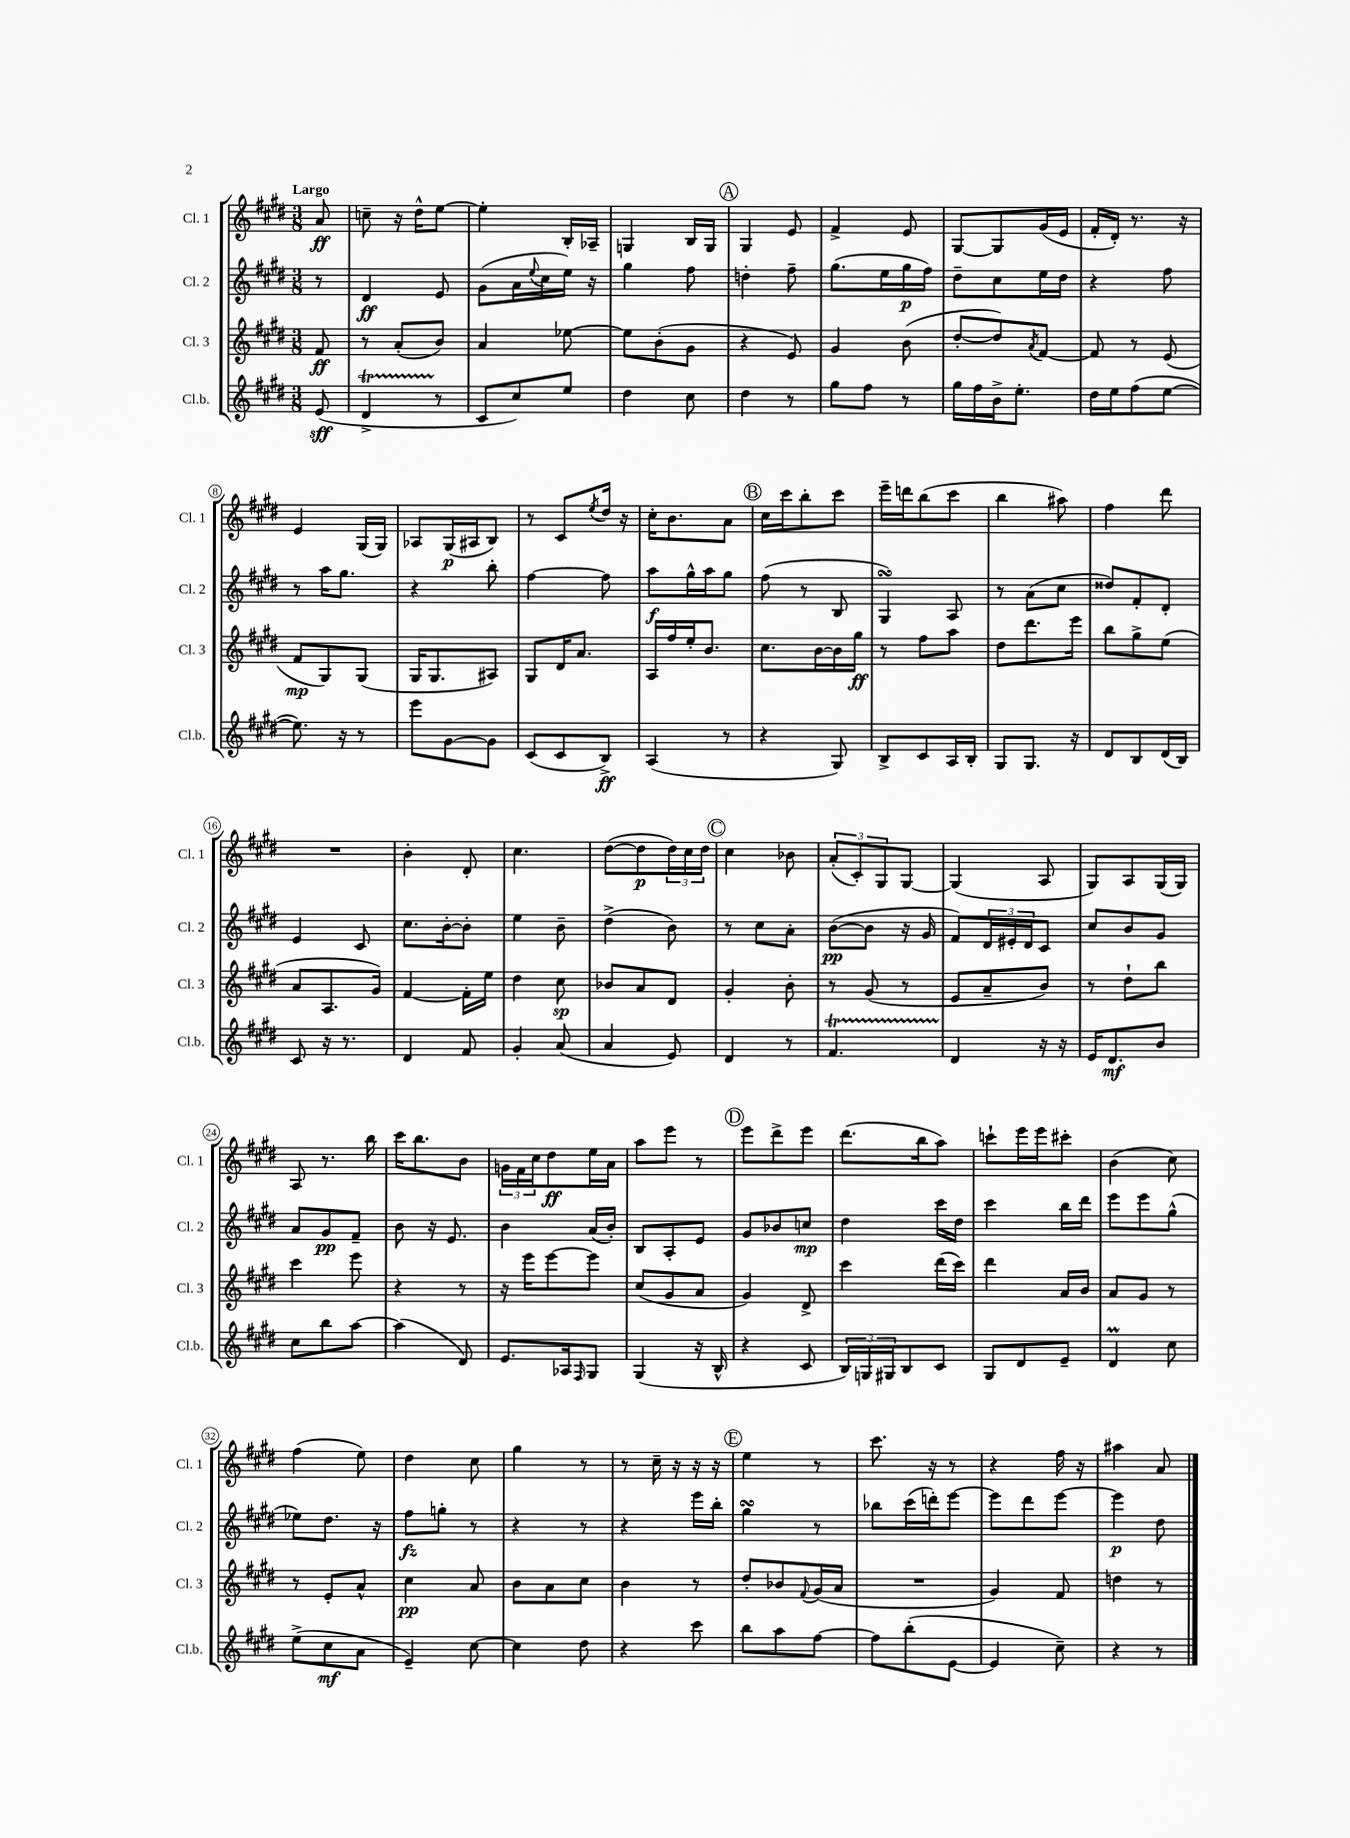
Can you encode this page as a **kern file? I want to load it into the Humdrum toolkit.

**kern	**dynam	**kern	**dynam	**kern	**dynam	**kern	**dynam
*part4	*part4	*part3	*part3	*part2	*part2	*part1	*part1
*staff4	*staff4	*staff3	*staff3	*staff2	*staff2	*staff1	*staff1
*I"Cl.b.	*	*I"Cl. 3	*	*I"Cl. 2	*	*I"Cl. 1	*
*I'Cl.b.	*	*I'Cl. 3	*	*I'Cl. 2	*	*I'Cl. 1	*
*clefG2	*	*clefG2	*	*clefG2	*	*clefG2	*
*k[f#c#g#d#]	*	*k[f#c#g#d#]	*	*k[f#c#g#d#]	*	*k[f#c#g#d#]	*
*M3/8	*	*M3/8	*	*M3/8	*	*M3/8	*
=	=	=	=	=	=	=	=
!	!	!	!	!	!	!LO:TX:a:B:t=Largo	!
(8e/	sff	8f#/	ff	8r	.	8a/	ff
=1	=1	=1	=1	=1	=1	=1	=1
4d#t^/	.	8r	.	4d#/	ff	8ccn~\	.
.	.	(8a'/L	.	.	.	16r	.
.	.	.	.	.	.	16dd#^^\KL	.
8r	.	8b/J)	.	8e/	.	[8ee\J	.
=2	=2	=2	=2	=2	=2	=2	=2
8c#/L	.	4a/	.	(8g#\L	.	4ee'\]	.
8cc#/)	.	.	.	16a\L	.	.	.
.	.	.	.	8qqee/	.	.	.
.	.	.	.	16cc#\	.	.	.
8ee/J	.	[8ee-X\	.	16ee\JJ)	.	16B'/LL	.
.	.	.	.	16r	.	16A-X~/JJ	.
=3	=3	=3	=3	=3	=3	=3	=3
4dd#\	.	8ee-\L]	.	4gg#\	.	4Gn/	.
.	.	(8b'\	.	.	.	.	.
8cc#\	.	8g#\J	.	8ff#\	.	16B/LL	.
.	.	.	.	.	.	16G/JJ	.
!!LO:REH:place=s1:t=A
=4	=4	=4	=4	=4	=4	=4	=4
4dd#\	.	4r	.	4ddn'\	.	4G#/	.
8r	.	8e/)	.	8ff#~\	.	8e/	.
=5	=5	=5	=5	=5	=5	=5	=5
8gg#\L	.	4g#/	.	(8.gg#\L	.	4f#^/	.
8ff#\J	.	.	.	.	.	.	.
.	.	.	.	16ee\L	.	.	.
8r	.	(8b\	.	16gg#\	p	8e/	.
.	.	.	.	16ff#\JJ)	.	.	.
=6	=6	=6	=6	=6	=6	=6	=6
16gg#\LL	.	[8dd#'/L	.	8dd#~\L	.	[8G#/L	.
16ff#\	.	.	.	.	.	.	.
16b^\J	.	8dd#/])	.	8cc#\	.	8G#/]	.
8.ee'\J	.	.	.	.	.	.	.
.	.	8qa/	.	.	.	.	.
.	.	[8f#/J	.	16ee\L	.	(16g#/L	.
.	.	.	.	16dd#\JJ	.	16e/JJ	.
=7	=7	=7	=7	=7	=7	=7	=7
16dd#\LL	.	8f#/]	.	4r	.	16f#'/LL	.
16ee\J	.	.	.	.	.	16d#'/JJ)	.
(8ff#\	.	8r	.	.	.	8.r	.
[8ee\J	.	(8e/	.	8ff#\	.	.	.
.	.	.	.	.	.	16r	.
!!LO:LB:g=z
=8	=8	=8	=8	=8	=8	=8	=8
8.ee\])	.	8f#/L	mp	8r	.	4e/	.
.	.	8G#/)	.	16aa\KL	.	.	.
16r	.	.	.	8.gg#\J	.	.	.
8r	.	(8G#/J	.	.	.	(16G#/LL	.
.	.	.	.	.	.	16G#/JJ)	.
=9	=9	=9	=9	=9	=9	=9	=9
8eee\L	.	16G#/KL	.	4r	.	8A-X/L	.
.	.	8.G#/	.	.	.	.	.
[8g#\	.	.	.	.	.	(16G#/L	p
.	.	.	.	.	.	16A#X/J	.
8g#\J]	.	8A#X/J)	.	8bb'\	.	8B/J)	.
=10	=10	=10	=10	=10	=10	=10	=10
(8c#/L	.	8G#/L	.	[4ff#\	.	8r	.
8c#/	.	16d#/K	.	.	.	8c#/L	.
.	.	8.a/J	.	.	.	.	.
.	.	.	.	.	.	8qee/	.
8B^/J)	ff	.	.	8ff#\]	.	16dd#/Jk	.
.	.	.	.	.	.	16r	.
=11	=11	=11	=11	=11	=11	=11	=11
(4A/	.	16A/LL	.	8aa\L	f	16cc#'\KL	.
.	.	16ff#/	.	.	.	8.b\	.
.	.	16ee'/J	.	16gg#^^\L	.	.	.
.	.	8.b/J	.	16aa\J	.	.	.
8r	.	.	.	8gg#\J	.	8a\J	.
!!LO:REH:place=s1:t=B
=12	=12	=12	=12	=12	=12	=12	=12
4r	.	8.cc#\L	.	(8ff#\	.	16cc#\LL	.
.	.	.	.	.	.	16ccc#\J	.
.	.	.	.	8r	.	8bb'\	.
.	.	[16b\L	.	.	.	.	.
8G#/)	.	16b\]	.	8B/	.	8ccc#\J	.
.	.	16gg#\JJ	ff	.	.	.	.
=13	=13	=13	=13	=13	=13	=13	=13
8B^/L	.	8r	.	4G#sSsS/)	.	16eee~\LL	.
.	.	.	.	.	.	16dddn\J	.
8c#/	.	8ff#\L	.	.	.	(8bb\	.
16A/L	.	8aa\J	.	8A/	.	8ccc#\J	.
16B'/JJ	.	.	.	.	.	.	.
=14	=14	=14	=14	=14	=14	=14	=14
8G#/L	.	8dd#\L	.	8r	.	4bb\	.
8.G#/J	.	8.ddd#\	.	(8a\L	.	.	.
.	.	.	.	8cc#\J	.	8aa#X\)	.
16r	.	16eee\Jk	.	.	.	.	.
=15	=15	=15	=15	=15	=15	=15	=15
8d#/L	.	8bb\L	.	8dd##X/L)	.	4ff#\	.
8B/	.	8gg#^\	.	8f#'/	.	.	.
(16d#/L	.	(8ee\J	.	8d#'/J	.	8ddd#\	.
16B/JJ)	.	.	.	.	.	.	.
!!LO:LB:g=z
=16	=16	=16	=16	=16	=16	=16	=16
8c#/	.	8a/L	.	4e/	.	4.r	.
16r	.	8.A/	.	.	.	.	.
8.r	.	.	.	.	.	.	.
.	.	.	.	8c#/	.	.	.
.	.	16g#/Jk)	.	.	.	.	.
=17	=17	=17	=17	=17	=17	=17	=17
4d#/	.	[4f#/	.	8.cc#\L	.	4b'\	.
.	.	.	.	[16b'\k	.	.	.
8f#/	.	16f#'\LL]	.	8b'\J]	.	8d#'/	.
.	.	16ee\JJ	.	.	.	.	.
=18	=18	=18	=18	=18	=18	=18	=18
4g#'/	.	4dd#\	.	4ee\	.	4.cc#\	.
(8a/	.	8cc#\	sp	8b~\	.	.	.
=19	=19	=19	=19	=19	=19	=19	=19
4a/	.	8b-X/L	.	(4dd#^\	.	([8dd#\L	.
.	.	8a/	.	.	.	8dd#\]	p
8e/)	.	8d#/J	.	8b\)	.	24dd#\L)	.
.	.	.	.	.	.	24cc#\	.
.	.	.	.	.	.	24dd#\JJ	.
!!LO:REH:place=s1:t=C
=20	=20	=20	=20	=20	=20	=20	=20
4d#/	.	4g#'/	.	8r	.	4cc#\	.
.	.	.	.	8cc#\L	.	.	.
8r	.	8b'\	.	8a'\J	.	8b-X\	.
=21	=21	=21	=21	=21	=21	=21	=21
4.f#T/	.	8r	.	([8b\L	pp	(12a'/L	.
.	.	.	.	.	.	12c#'/)	.
.	.	(8g#/	.	8b\J]	.	.	.
.	.	.	.	.	.	12G#/	.
.	.	8r	.	16r	.	[8G#/J	.
.	.	.	.	16g#/	.	.	.
=22	=22	=22	=22	=22	=22	=22	=22
4d#/	.	8e/L	.	8f#/L)	.	(4G#/]	.
.	.	8a~/	.	24d#/L	.	.	.
.	.	.	.	24e#X'/	.	.	.
.	.	.	.	24d#/J	.	.	.
16r	.	8b/J)	.	8c#/J	.	8A/	.
16r	.	.	.	.	.	.	.
=23	=23	=23	=23	=23	=23	=23	=23
16e/KL	.	8r	.	8cc#/L	.	8G#/L)	.
8.d#/	mf	.	.	.	.	.	.
.	.	8dd#`\L	.	8b/	.	8A/	.
8b/J	.	8bb\J	.	8g#/J	.	(16G#/L	.
.	.	.	.	.	.	16G#/JJ)	.
!!LO:LB:g=z
=24	=24	=24	=24	=24	=24	=24	=24
8cc#\L	.	4ccc#\	.	8a/L	.	8A/	.
8bb\	.	.	.	8g#/	pp	8.r	.
[8aa\J	.	8eee\	.	8f#~/J	.	.	.
.	.	.	.	.	.	16bb\	.
=25	=25	=25	=25	=25	=25	=25	=25
(4aa\]	.	4r	.	8b\	.	16ccc#\KL	.
.	.	.	.	.	.	8.bb\	.
.	.	.	.	16r	.	.	.
.	.	.	.	8.e/	.	.	.
8d#/)	.	8r	.	.	.	8b\J	.
=26	=26	=26	=26	=26	=26	=26	=26
8.e/L	.	16r	.	4b\	.	24gn\LL	.
.	.	.	.	.	.	24f#\	.
.	.	16eee\KL	.	.	.	.	.
.	.	.	.	.	.	24cc#\J	.
.	.	[8eee\	.	.	.	8dd#\	ff
16A-X/k	.	.	.	.	.	.	.
16qqF#/	.	.	.	.	.	.	.
8G#/J	.	8eee\J]	.	(16a/LL	.	16ee\L	.
.	.	.	.	16b'/JJ)	.	16a\JJ	.
=27	=27	=27	=27	=27	=27	=27	=27
(4G#/	.	(8cc#/L	.	8B/L	.	8aa\L	.
.	.	8g#/	.	8A'/	.	8eee\J	.
16r	.	8a/J	.	8e/J	.	8r	.
16B^^/	.	.	.	.	.	.	.
!!LO:REH:place=s1:t=D
=28	=28	=28	=28	=28	=28	=28	=28
4r	.	4g#/)	.	8g#/L	.	8eee\L	.
.	.	.	.	8b-X/	.	8ddd#^\	.
8c#/	.	8d#^/	.	8ccn/J	mp	8eee\J	.
=29	=29	=29	=29	=29	=29	=29	=29
24B/LL)	.	4ccc#\	.	4dd#\	.	(8.ddd#\L	.
24Gn/	.	.	.	.	.	.	.
24G#X/J	.	.	.	.	.	.	.
8B/	.	.	.	.	.	.	.
.	.	.	.	.	.	16bb\k	.
8c#/J	.	(16ddd#\LL	.	16ccc#\LL	.	8aa\J)	.
.	.	16ccc#\JJ)	.	16dd#\JJ	.	.	.
=30	=30	=30	=30	=30	=30	=30	=30
8G#/L	.	4ddd#\	.	4ccc#\	.	8cccn`\L	.
8d#/	.	.	.	.	.	16eee\L	.
.	.	.	.	.	.	16eee\J	.
8e~/J	.	16a/LL	.	16bb\LL	.	8ccc#X'\J	.
.	.	16b/JJ	.	16ddd#\JJ	.	.	.
=31	=31	=31	=31	=31	=31	=31	=31
4d#m/	.	8a/L	.	8eee\L	.	(4b\	.
.	.	8g#/J	.	8eee\	.	.	.
8cc#\	.	8r	.	(8gg#^^\J	.	8cc#\)	.
!!LO:LB:g=z
=32	=32	=32	=32	=32	=32	=32	=32
(8ee^\L	.	8r	.	8ee-X\L)	.	(4ff#\	.
8cc#\	mf	8e'/L	.	8.dd#\J	.	.	.
8a\J	.	8a^^/J	.	.	.	8ee\)	.
.	.	.	.	16r	.	.	.
=33	=33	=33	=33	=33	=33	=33	=33
4e~/)	.	4cc#\	pp	8ff#\L	fz	4dd#\	.
.	.	.	.	8ggn'\J	.	.	.
[8cc#\	.	8a/	.	8r	.	8cc#\	.
=34	=34	=34	=34	=34	=34	=34	=34
4cc#\]	.	8b\L	.	4r	.	4gg#\	.
.	.	8a\	.	.	.	.	.
8dd#\	.	8cc#\J	.	8r	.	8r	.
=35	=35	=35	=35	=35	=35	=35	=35
4r	.	4b\	.	4r	.	8r	.
.	.	.	.	.	.	16cc#~\	.
.	.	.	.	.	.	16r	.
8ccc#\	.	8r	.	16eee\LL	.	16r	.
.	.	.	.	16bb'\JJ	.	16r	.
!!LO:REH:place=s1:t=E
=36	=36	=36	=36	=36	=36	=36	=36
8bb\L	.	8dd#'/L	.	4gg#sSsS\	.	4ee\	.
8aa\	.	8b-X/	.	.	.	.	.
.	.	8qqf#/	.	.	.	.	.
[8ff#\J	.	(16g#/L	.	8r	.	8r	.
.	.	16a/JJ	.	.	.	.	.
=37	=37	=37	=37	=37	=37	=37	=37
8ff#\L]	.	4.r	.	8bb-X\L	.	8.ccc#\	.
(8bb'\	.	.	.	(16ccc#\L	.	.	.
.	.	.	.	16dddn'\J)	.	16r	.
[8e\J	.	.	.	[8eee\J	.	8r	.
=38	=38	=38	=38	=38	=38	=38	=38
4e/]	.	4g#/)	.	8eee\L]	.	4r	.
.	.	.	.	8ddd#\	.	.	.
8cc#~\)	.	8f#/	.	[8eee\J	.	16ff#\	.
.	.	.	.	.	.	16r	.
=39	=39	=39	=39	=39	=39	=39	=39
4r	.	4ddn\	.	4eee\]	p	4aa#X\	.
8r	.	8r	.	8dd#\	.	8a/	.
==	==	==	==	==	==	==	==
*-	*-	*-	*-	*-	*-	*-	*-
